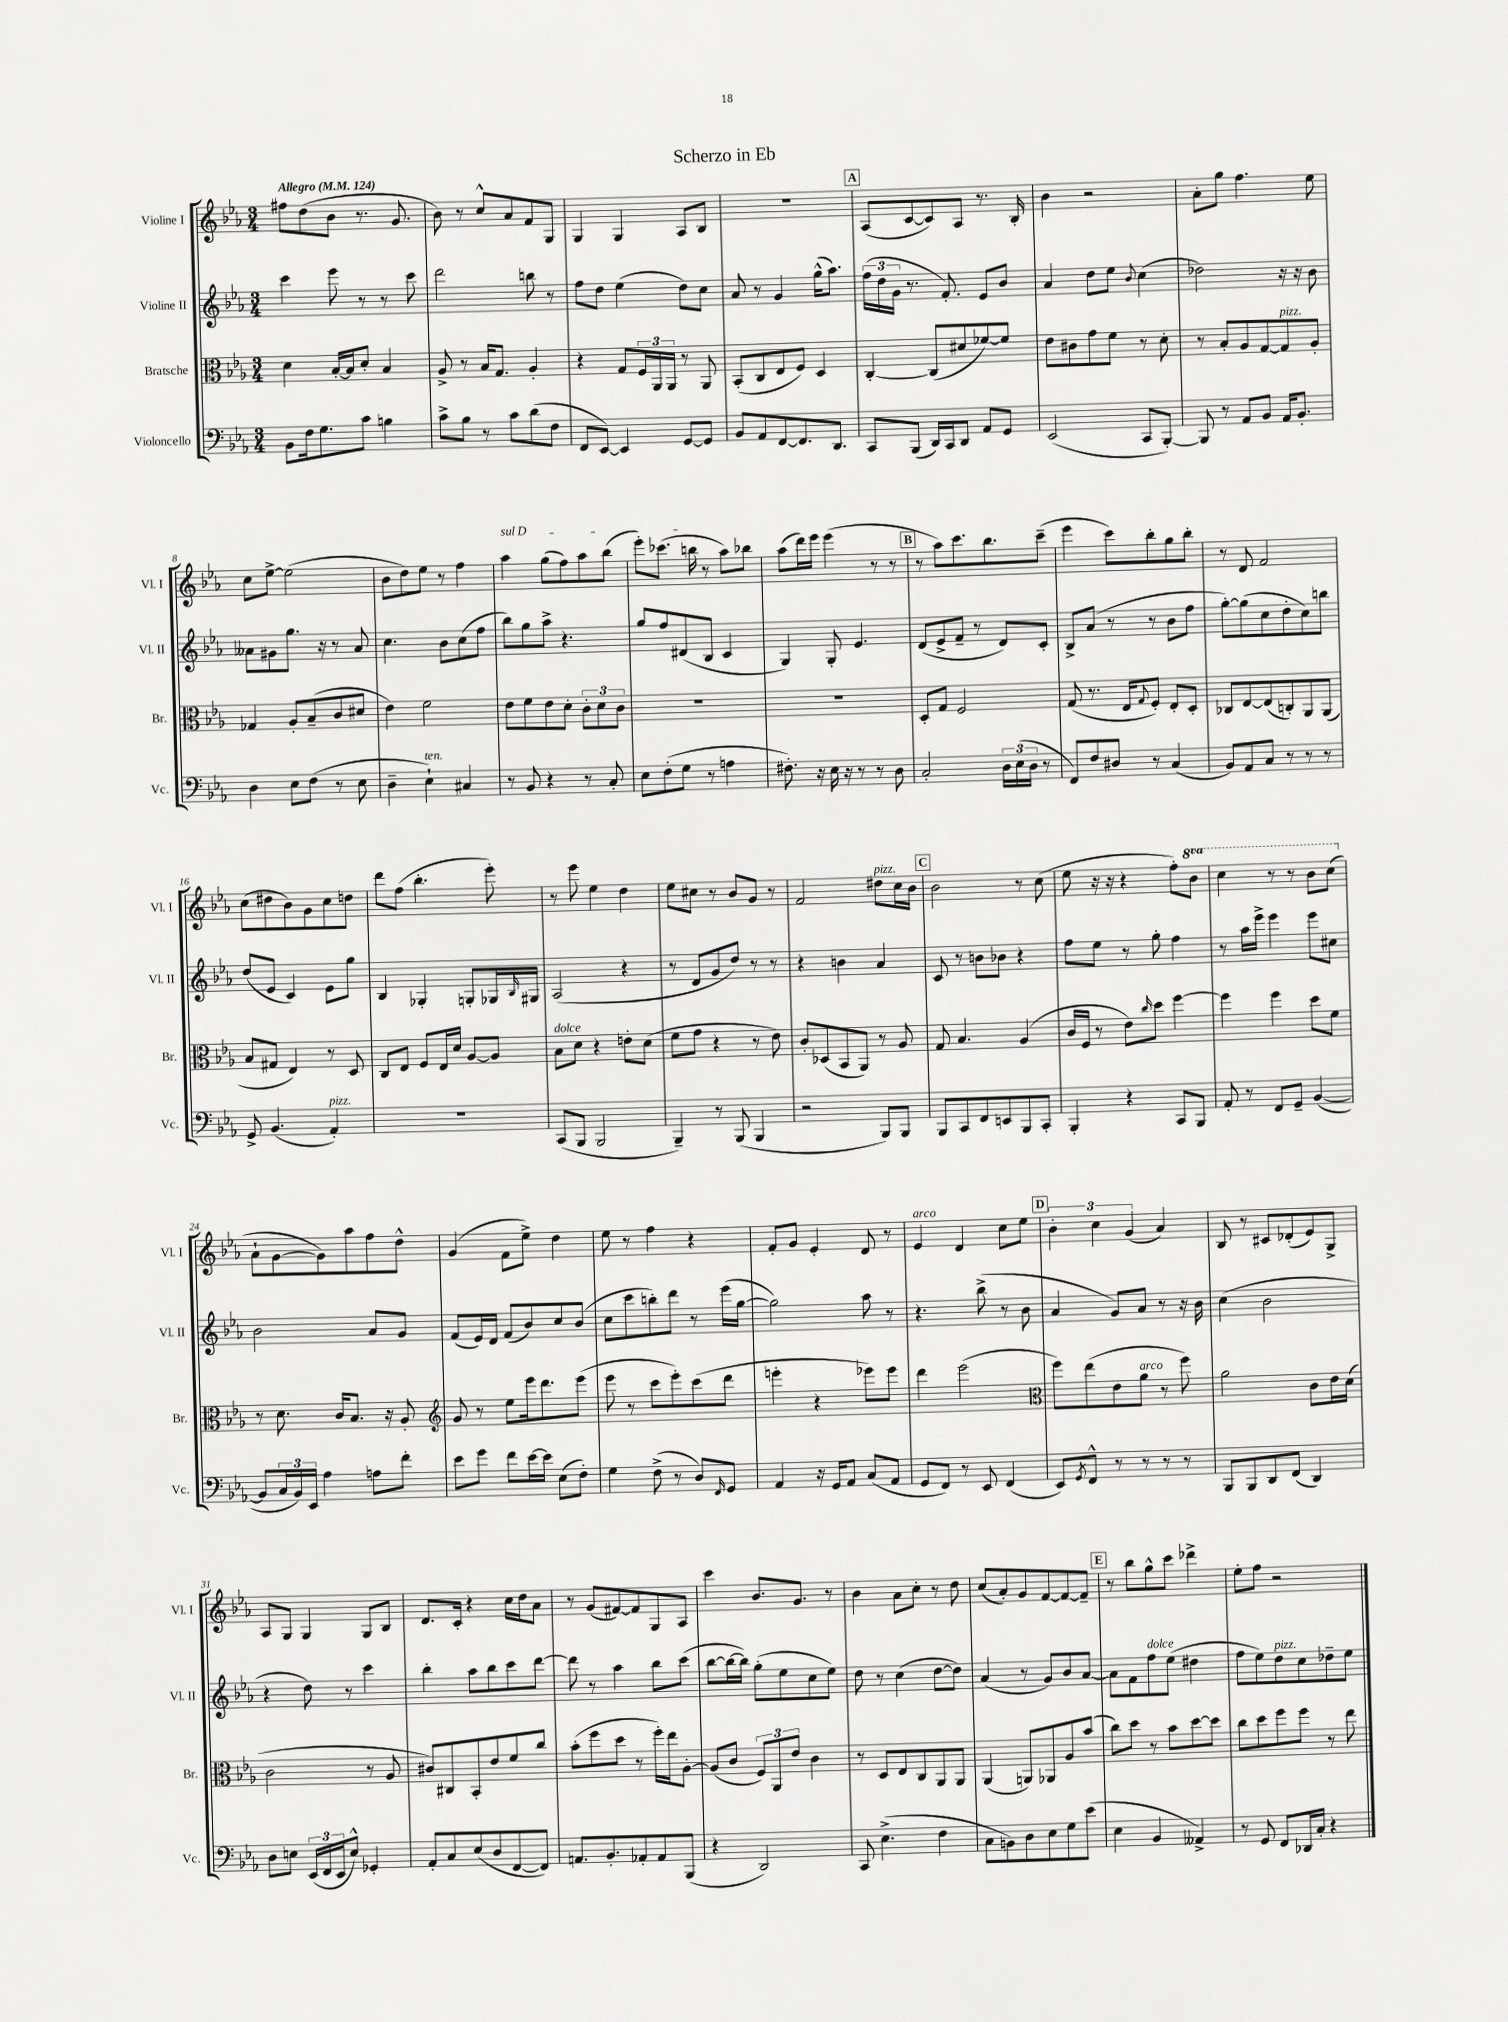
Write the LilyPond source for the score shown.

\header { title = "Scherzo in Eb" }
<<
\new StaffGroup <<
\new Staff = "s0" \with { instrumentName = "Violine I" shortInstrumentName = "Vl. I" } {
    \clef treble \key ees \major \numericTimeSignature \time 3/4 \set Staff.ottavationMarkups = #ottavation-simple-ordinals \tempo "Allegro" 4 = 124
    fis''8 d''8( bes'8 r8. g'8. |
    bes'8) r8 c''8-^ aes'8 f'8 g8 |
    g4 g4 aes8 bes8 |
    R2. |
    \mark \markup { \box "A" } aes8( c'8~ c'8) aes8 r8. bes16-. |
    bes'4 r2 |
    aes'8-. g''8 f''4. ees''8 |
    c''8 ees''8~-> ees''2( |
    bes'8 d''8) ees''8 r8 f''4 |
    \once \override TextSpanner.bound-details.left.text = \markup { \italic "sul D" } aes''4\startTextSpan g''8( f''8) aes''8 bes''8( |
    ees'''8-.) ces'''8.( b''16\stopTextSpan r8 aes''8) bes''8 |
    aes''8( d'''16) ees'''16 ees'''4( r8 r8 |
    \mark \markup { \box "B" } r8 aes''8) c'''8. bes''8. c'''8--( |
    ees'''4 c'''8) bes''8-. g''8 bes''8-. |
    r8 d'8 f'2 |
    c''8( dis''8 bes'8) g'8 c''8 d''8 |
    d'''8 f''8( bes''4.-. ees'''8-.) |
    r8 ees'''8 ees''4 d''4 |
    ees''8 cis''8 r8 bes'8 g'8 r8 |
    f'2 dis''8^\markup { \italic "pizz." } c''16 bes'16 |
    \mark \markup { \box "C" } bes'2 r8 c''8( |
    ees''8 r16 r16 r4 f''8-.) \ottava #1 bes''8 |
    c'''4 r8 r8 bes''8 c'''8( \ottava #0 |
    aes'8-! g'8~ g'8) aes''8 f''8 d''8-^ |
    g'4( f'8 ees''8->) d''4 |
    ees''8 r8 f''4 r4 |
    f'8-. g'8 ees'4-. d'8 r8 |
    ees'4^\markup { \italic "arco" } d'4 c''8 ees''8 |
    \mark \markup { \box "D" } \tuplet 3/2 { bes'4-. c''4 g'4( } aes'4) |
    bes8 r8 cis'8 des'8-.( ees'8) g8-> |
    aes8 g8 g4 g8 bes8 |
    d'8. c'16-. r4 c''16 d''16 aes'8 |
    r8 g'8( fis'8~) fis'8 g8 aes8 |
    c'''4 bes'8. g'8. r8 |
    bes'4 aes'8 c''8-. r8 d''8 |
    c''8( aes'8-.) g'8 f'8~ f'8~ f'8-- |
    \mark \markup { \box "E" } r8 bes''8 g''8-^ c'''8 des'''4-> |
    ees''8-. f''8 r2 \bar "|." |
}
\new Staff = "s1" \with { instrumentName = "Violine II" shortInstrumentName = "Vl. II" } {
    \clef treble \key ees \major \numericTimeSignature \time 3/4
    c'''4 ees'''8 r8 r8 c'''8 |
    d'''2 b''8 r8 |
    f''8 d''8 ees''4( d''8) c''8 |
    aes'8 r8 g'4 g''16-^( aes''8.) |
    \mark \markup { \box "A" } \tuplet 3/2 { f''16( d''16 g'16 } r8. f'8.-.) ees'8 bes'8 |
    aes'4 d''8 ees''8 \appoggiatura { bes'8 } c''4( |
    des''2) r16 r16 bes'8 |
    aeses'8 gis'8 g''8. r16 r8 aeses'8 |
    c''4. bes'8 c''8( f''8 |
    bes''8) g''8 aes''8-> r4. |
    g''8 f''8 dis'8( bes8 c'4 |
    g4) g8-. ees'4. |
    \mark \markup { \box "B" } d'8( ees'8-> f'8-- r8 d'8) c'8-. |
    bes8-> aes'8( r8 r8 bes'8 f''8 |
    g''8~-.) g''8( c''8 d''8-. c''8) b''8 |
    d''8( ees'8 c'4) ees'8 g''8 |
    bes4 ges4-. g8-. ges16 \grace { bes16 } gis16 |
    aes2( r4 |
    r8 d'8 g'8 d''8) r8 r8 |
    r4 b'4 aes'4 |
    \mark \markup { \box "C" } c'8 r8 b'8 bes'8 r4 |
    f''8 ees''8 r8 g''8-. f''4 |
    r8 aes''16 ees'''16-> ees'''4 ees'''8 cis''8 |
    bes'2 aes'8 g'8 |
    f'8( ees'16) d'16 f'8( bes'8) c''8 bes'8( |
    c''8 c'''8 b''8-.) d'''8 r8 ees'''16( g''16~ |
    g''2) aes''8 r8 |
    r4. bes''8->( r8 bes'8 |
    \mark \markup { \box "D" } aes'4 g'8) aes'8 r8 r16 bes'16 |
    c''4( bes'2 |
    r4 d''8) r8 c'''4 |
    bes''4-. aes''8 bes''8 c'''8 d'''8~ |
    d'''8 r8 aes''4 bes''8 c'''8( |
    bes''8~ bes''16~ bes''16) g''8-.( ees''8 c''8 ees''8) |
    d''8 r8 c''4( d''8~ d''8) |
    aes'4( r8 g'8) bes'8 aes'8~ |
    \mark \markup { \box "E" } aes'8 f'8 f''8^\markup { \italic "dolce" } ees''8( dis''4 |
    f''8 ees''8) d''8^\markup { \italic "pizz." } c''8 des''8-- ees''8 \bar "|." |
}
\new Staff = "s2" \with { instrumentName = "Bratsche" shortInstrumentName = "Br." } {
    \clef alto \key ees \major \numericTimeSignature \time 3/4
    d'4 bes16~-. bes16 d'8-. bes4 |
    aes8-> r8 bes16 g8. aes4-. |
    r4 g8 \tuplet 3/2 { f16 aes,16 aes,16 } r8 aes,8 |
    bes,8-.( c8 ees8 f8) d4 |
    \mark \markup { \box "A" } c4~-. c8( dis'8 fes'8~) fes'8 |
    ees'8 cis'8 g'8 f'8 r8 d'8-. |
    r8 bes8-. aes8 g8~ g8^\markup { \italic "pizz." } aes8-. |
    ges4 aes8-. bes8--( c'8 dis'8 |
    ees'4) f'2 |
    ees'8 f'8 ees'8 d'8-. \tuplet 3/2 { c'8-. d'8 c'8 } |
    R2. |
    R2. |
    \mark \markup { \box "B" } d8-. g8 f2 |
    g8( r8. ees16 \appoggiatura { g8 } f8-.) ees8-. d8-. |
    ces8 ees8~ ees8( c8-.) aes,8 aes,8( |
    bes8 gis8 ees4) r8 d8 |
    c8 ees8 f8 ees16 d'16 aes8~ aes8 |
    bes8^\markup { \italic "dolce" } d'8 r4 e'8-. d'8( |
    f'8 g'8 r4 r8 ees'8) |
    c'8-. des8( bes,8 aes,8) r8 aes8 |
    \mark \markup { \box "C" } g8 bes4. aes4( |
    c'16 f16 r8 ees'8) \grace { c''16 } d''8 f''4~ |
    f''4 f''4 d''8 f'8 |
    r8 d'8. c'16 bes8. r16 aes8-. |
    \clef treble g'8 r8 ees''8 ees'''16 d'''8. ees'''8( |
    ees'''8 r8 c'''8 ees'''8-.) c'''8( d'''8 |
    e'''4-. r4 ees'''8) ees'''8 |
    d'''4 ees'''2( |
    \mark \markup { \box "D" } \clef alto f''8) ees''8( ees'8 aes'8^\markup { \italic "arco" } r8 f''8) |
    aes'2 c'8 ees'16 d'16( |
    c'2 r8 aes8 |
    cis'8) cis8 bes,8-. ees'8 f'8 c''8 |
    bes'8-.( f''8 d''8 r8 f''16-.) ees''16 aes8~-. |
    aes8( c'8 \tuplet 3/2 { f8) aes,8 ees'8 } c'4 |
    r8 d8 ees8 c8 aes,8 aes,8 |
    aes,4( a,8) aes,8 aes8 bes'8( |
    \mark \markup { \box "E" } c''8) d''8 r8 bes'8 d''8~ d''8 |
    c''8 d''8 f''8 f''8 r8 ees''8 \bar "|." |
}
\new Staff = "s3" \with { instrumentName = "Violoncello" shortInstrumentName = "Vc." } {
    \clef bass \key ees \major \numericTimeSignature \time 3/4
    bes,8 f16 g8. c'8 b4 |
    c'8-> bes8 r8 c'8 d'8( f8 |
    f,8 ees,8~) ees,4 g,8~ g,8 |
    bes,8 aes,8 f,8~ f,8. d,8. |
    \mark \markup { \box "A" } c,8 bes,,8( d,16) c,16 d,8 aes,8 g,8 |
    ees,2( c,8 bes,,8~-.) |
    bes,,8 r8 aes,8 bes,8 aes,16 bes,8.-. |
    d4 ees8 f8( r8 ees8 |
    d4-- ees4-!^\markup { \italic "ten." }) cis4 |
    r8 bes,8 r4 r8 c8-. |
    ees8 f8-.( g8 r8 a4 |
    fis8.-.) r16 ees16 r16 r8 r8 d8 |
    \mark \markup { \box "B" } c2-. \tuplet 3/2 { d16 ees16( d16 } r8 |
    f,8) f8 dis8 r8 c4( |
    bes,8) aes,8 c8 r8 r8 r8 |
    g,8-> bes,4.( aes,4-.^\markup { \italic "pizz." }) |
    R2. |
    c,8( bes,,8 bes,,2 |
    bes,,4--) r8 bes,,8( bes,,4 |
    r2 bes,,8) bes,,8 |
    \mark \markup { \box "C" } bes,,8 c,8 f,8 e,8 bes,,8 c,8-. |
    bes,,4-. r4 c,8 bes,,8 |
    aes,8-. r8 f,8 g,8-- bes,4~( |
    bes,8 \tuplet 3/2 { c16 bes,16) ees,16 } aes4 a8 f'8-. |
    ees'8 g'8 f'8 ees'16~ ees'16 ees8( f8-.) |
    g4 f8->( r8 d8) \grace { f,16 } g,8 |
    aes,4 r16 g,16 aes,8 c8( aes,8 |
    g,8 f,8) r8 ees,8 f,4( |
    \mark \markup { \box "D" } ees,8) \acciaccatura { g,8 } f,8-^ r8 r8 r8 r8 |
    bes,,8 bes,,8 d,8 f,8( d,4) |
    d8 e8 \tuplet 3/2 { ees,16( f,16 ees,16 } e8-^) ges,4-. |
    aes,8-. c8 ees8( d8 f,8~ f,8) |
    a,8. bes,8.-. aes,8-. aes,8 bes,,8( |
    r4 d,2) |
    c,8 ees4.->( f4 |
    c8 b,8) d8 ees8 g8 ees'8( |
    \mark \markup { \box "E" } ees4 bes,4 aeses,4->) |
    r8 g,8 f,8 des,16 c16-. r4 \bar "|." |
}
>>
>>
